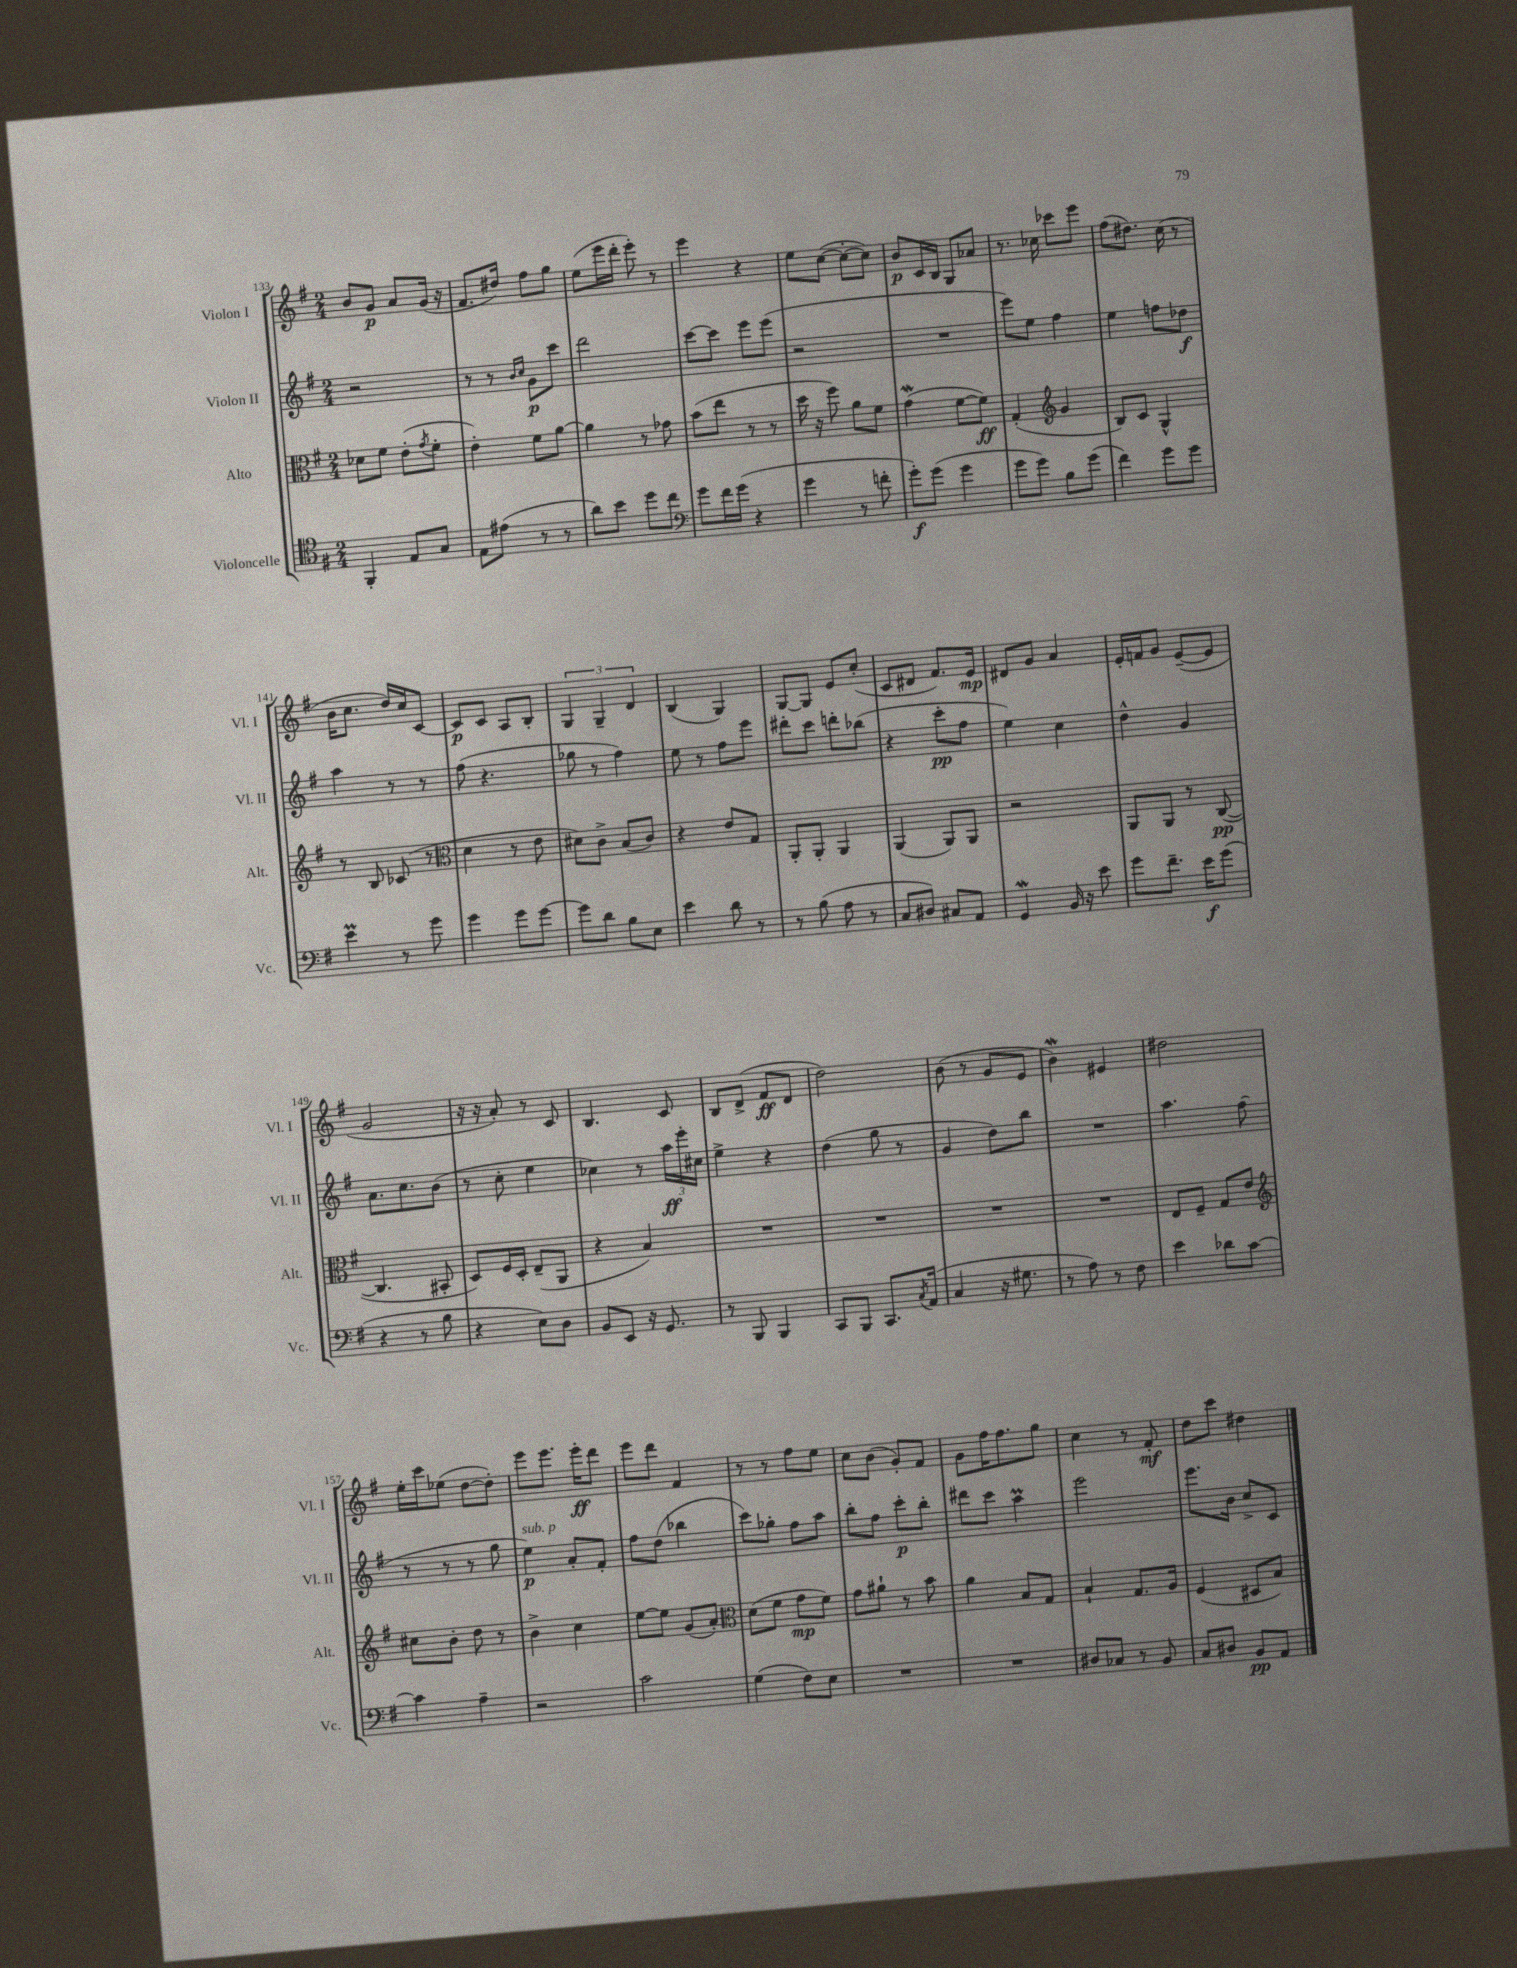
<<
\new StaffGroup <<
\new Staff = "s0" \with { instrumentName = "Violon I" shortInstrumentName = "Vl. I" } {
    \clef treble \key g \major \numericTimeSignature \time 2/4
    b'8 g'8\p a'8 g'16( r16 |
    fis'8. dis''16) fis''8 g''8 |
    e''8( e'''16 d'''16-. e'''8-.) r8 |
    e'''4 r4 |
    e''8 c''8~( c''8~-. c''8) |
    b'8\p c'16 b16 g8 aes'8 |
    r8. ces''16 ces'''8 e'''8 |
    fis''8( dis''8.) c''16( r8 |
    b'16 c''8. d''16) c''16 c'8~ |
    c'8\p c'8 a8 b8-. |
    \tuplet 3/2 { g4 g4-- d'4 } |
    b4( g4) |
    g8~ g8 e'8 c''8-.( |
    c'8 dis'8 fis'8.) e'16\mp |
    dis'8 g'8 a'4 |
    e'16-. f'16 g'8 e'8~--( e'8 |
    g'2 |
    r16 r16 a'8-.) r8 c'8 |
    b4. c'8 |
    b8 d'8->( fis'8\ff d'8 |
    d''2) |
    b'8( r8 g'8 e'8 |
    b'4\mordent) eis'4 |
    dis''2 |
    e''16-. c'''16 ees''8( d''8~ d''8-.) |
    e'''8 e'''8. e'''16-.\ff d'''8 |
    e'''8 d'''8 fis'4 |
    r8 r8 fis''8 e''8 |
    c''8 b'8( g'8-.) fis'8 |
    g'8 fis''16 fis''8. g''8 |
    c''4 r8 fis'8-.\mf |
    d''8 c'''8 dis''4 \bar "|." |
}
\new Staff = "s1" \with { instrumentName = "Violon II" shortInstrumentName = "Vl. II" } {
    \clef treble \key g \major \numericTimeSignature \time 2/4
    r2 |
    r8 r8 \grace { b'16 c''16 } g'8\p c'''8 |
    d'''2 |
    c'''8~ c'''8 e'''8 e'''8( |
    r2 |
    R2 |
    e'''8) e''8 fis''4 |
    e''4 f''8 des''8\f |
    a''4 r8 r8 |
    fis''8( r4. |
    ges''8 r8 fis''4) |
    e''8 r8 fis''8 e'''8 |
    dis'''8-. c'''8 d'''8-. bes''8( |
    r4 c'''8-.\pp fis''8 |
    e''4) c''4 |
    d''4-^ g'4 |
    a'8. c''8. b'8( |
    r8 c''8-. e''4 |
    ces''4) r8 \tuplet 3/2 { a''16\ff e'''16-. cis''16 } |
    e''4-> r4 |
    d''4( g''8 r8 |
    g'4 d''8) b''8 |
    R2 |
    a''4. fis''8( |
    r8 r8 r8 g''8 |
    e''4\p^\markup { \italic "sub. p" }) a'8-. fis'8-. |
    fis''8 d''8( bes''4 |
    c'''8) ges''8-. fis''8 a''8 |
    b''8-. fis''8 c'''8-.\p b''8-. |
    dis'''8 c'''8 a''4\prall |
    e'''2 |
    e'''8. b'16 c''8-> c'8 \bar "|." |
}
\new Staff = "s2" \with { instrumentName = "Alto" shortInstrumentName = "Alt." } {
    \clef alto \key g \major \numericTimeSignature \time 2/4
    des'8 fis'8 e'8-.( \acciaccatura { g'8 } fis'8-. |
    e'4-.) fis'8 a'8~ |
    a'4 r8 ges'8 |
    b'8( e''8 r8 r8 |
    d''16 r16 fis''8) a'8 fis'8 |
    g'4\mordent( fis'8~ fis'8\ff) |
    g4-.( \clef treble g'4 |
    b8) c'8 g4-^ |
    r8 b8 ces'8( r8 |
    \clef alto d'4 r8 e'8 |
    dis'8) c'8-> b8( c'8) |
    r4 e'8 g8 |
    a,8-. a,8-. a,4 |
    a,4( a,8) a,8 |
    r2 |
    a,8 a,8 r8 c8~\pp( |
    c4. bis,8-. |
    d8) fis16 d16-. e8--( a,8 |
    r4 b4) |
    R2 |
    R2 |
    R2 |
    R2 |
    e8 fis8-- g8 e'8 |
    \clef treble cis''8 b'8-. d''8 r8 |
    b'4-> c''4 |
    e''8~ e''8 g'8( a'8-.) |
    \clef alto d'8( fis'8 g'8\mp fis'8) |
    g'8 ais'8-! r8 b'8 |
    a'4 b8 g8 |
    b4-! g8. a16 |
    fis4( dis8 b8) \bar "|." |
}
\new Staff = "s3" \with { instrumentName = "Violoncelle" shortInstrumentName = "Vc." } {
    \clef tenor \key g \major \numericTimeSignature \time 2/4
    fis,4-. e8 g8 |
    e8 eis'8( r8 r8 |
    a'8) b'8 d''8 c''8 |
    \clef bass g'8 fis'16 g'16( r4 |
    g'4 r8 f'8-. |
    g'8-.\f) g'8( g'4 |
    g'8 g'8) b8 g'8( |
    fis'4) g'8 g'8 |
    e'4\prall r8 g'8 |
    g'4 g'8 g'8~ |
    g'8 d'8 b8 e8 |
    e'4 d'8 r8 |
    r8 b8( a8 r8 |
    c8 dis8) cis8 a,8 |
    g,4\mordent b,16 r16 e'8 |
    g'8 fis'8.-- e'16\f g'8( |
    r4 r8 b8 |
    r4 e8) d8 |
    b,8 e,8 r16 g,8. |
    r8 b,,8 b,,4 |
    c,8 b,,8 c,8. \acciaccatura { c8 } a,16( |
    c4 r16 gis8. |
    r8 a8) r8 fis8 |
    e'4 des'8 c'8~ |
    c'4 a4-- |
    r2 |
    c'2 |
    g4( fis8) e8 |
    R2 |
    R2 |
    dis8 ces8 r8 b,8 |
    c8 dis8 b,8\pp a,8 \bar "|." |
}
>>
>>
\layout { \context { \Score currentBarNumber = #133 } }
